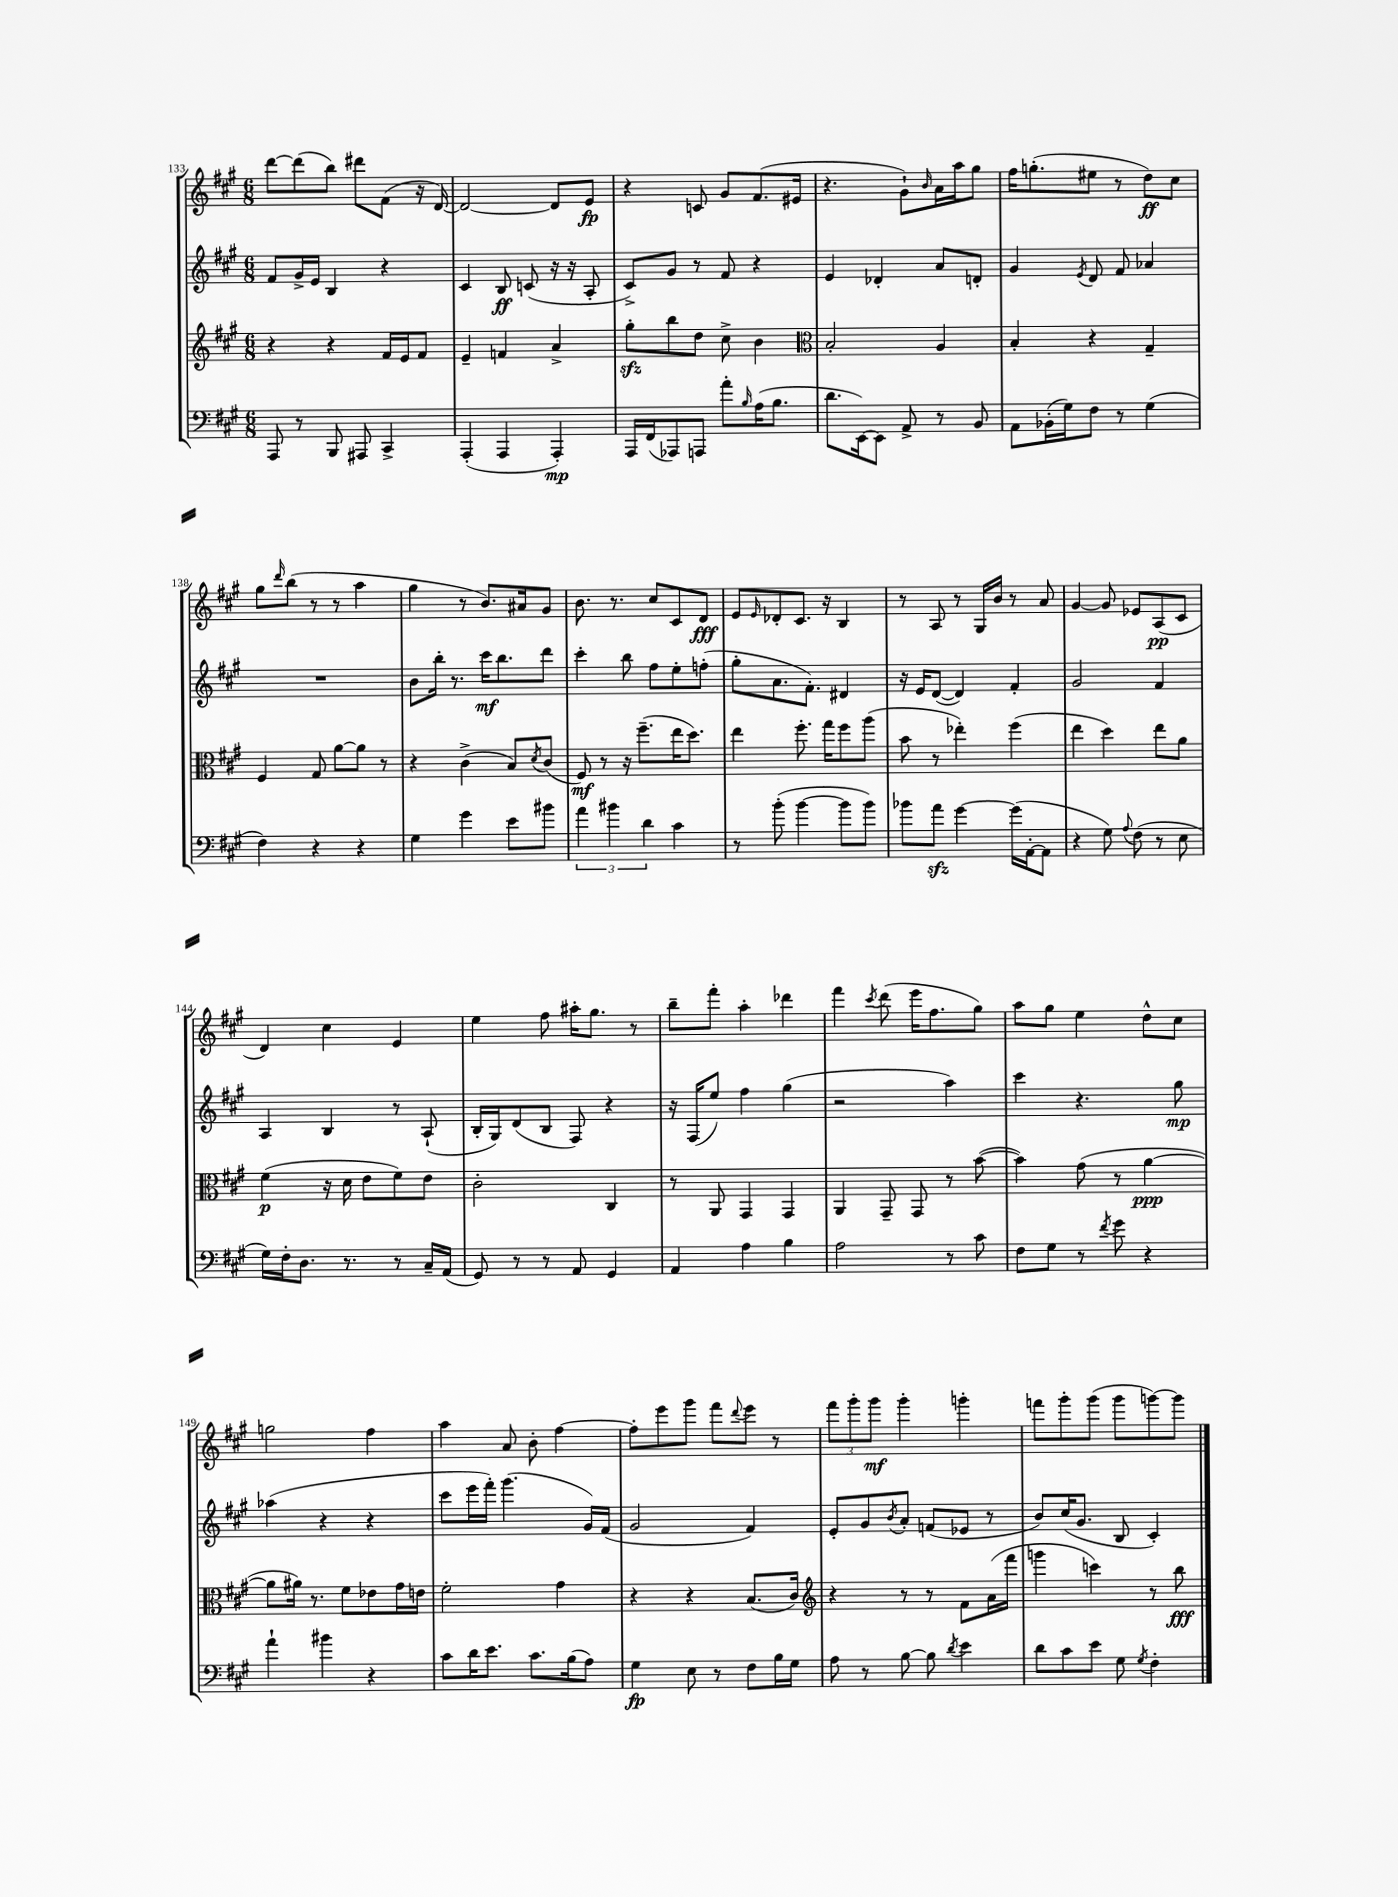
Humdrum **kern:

**kern	**kern	**kern	**kern
*staff4	*staff3	*staff2	*staff1
*clefF4	*clefG2	*clefG2	*clefG2
*k[f#c#g#]	*k[f#c#g#]	*k[f#c#g#]	*k[f#c#g#]
*M6/8	*M6/8	*M6/8	*M6/8
8AAA	4r	8f#	[8ddd
8r	.	16g#^	(8ddd]
.	.	16e	.
8BBB	4r	4B	8bb)
8AAA#	.	.	8ddd#
4CC#^	16f#	4r	(8f#
.	16e	.	.
.	8f#	.	16r
.	.	.	[16d)
=	=	=	=
(4AAA'	4e~	4c#	2d_
4AAA	4f	8B	.
.	.	(8c	.
4AAA')	4a^	16r	8d]
.	.	16r	.
.	.	8A'	8e
=	=	=	=
16AAA	8gg#'	8c#^)	4r
(16FF#	.	.	.
8AAA-)	8bb	8g#	.
8AAA	8dd	8r	8c
8a'	8cc#^	8f#	8g#
16qqB	.	.	.
(16A	4b	4r	(8.f#
8.B	.	.	.
.	.	.	16e#
=	=	=	=
*	*clefC3	*	*
8.d	2B'	4e	4.r
[16EE)	.	.	.
8EE]	.	4d-'	.
8AA^	.	.	8g#`)
.	.	.	16qqb
8r	4A	8a	16a
.	.	.	16aa
8BB	.	8d'	8gg#
=	=	=	=
8AA	4B'	4g#	16ff#
.	.	.	(8.gg'
(16BB-'	.	.	.
16G#)	.	.	.
.	.	8qe	.
8F#	4r	8d	8ee#
8r	.	8f#	8r
(4G#	4G#~	4a-	8dd)
.	.	.	8cc#
=	=	=	=
4F#)	4F#	2.r	8gg#
.	.	.	16qqddd
.	.	.	(8bb
4r	8G#	.	8r
.	[8a	.	8r
4r	8a]	.	4aa
.	8r	.	.
=	=	=	=
4G#	4r	8b	4gg#
.	.	16bb'	.
.	.	8.r	.
4g#	(4c#^	.	8r
.	.	16ccc#	8.b)
.	.	8.bb	.
8e	8B)	.	.
.	.	.	16a#
.	8qd	.	.
8b#	(8c#	8ddd	8g#
=	=	=	=
6a	8F#)	4ccc#'	8.b
.	8r	.	.
6b#	.	.	.
.	.	.	8.r
.	16r	8bb	.
.	(8.ff#~	.	.
6d	.	.	.
.	.	8ff#	8cc#
4c#	16ee	8ee'	8c#
.	8.dd)	.	.
.	.	(8ff'	8d
=	=	=	=
8r	4ee	8gg#'	8e
.	.	.	16qqe
(8b'	.	8.a	8d-'
[4b	8.ff#'	.	8.c#
.	.	8.f#')	.
.	16gg#	.	16r
8b]	8ff#	4d#	4B
8b)	(8aa	.	.
=	=	=	=
8b-	8b	16r	8r
.	.	16e	.
8a	8r	([8d	8A
[4g#	4ee-')	4d])	8r
.	.	.	16G#
.	.	.	16b
(16g#]	(4ff#	4f#'	8r
[16AA'	.	.	.
8AA]	.	.	8a
=	=	=	=
4r	4ee	2g#	[4g#
8G#)	4dd)	.	8g#]
8qqA	.	.	.
(8F#	.	.	8e-
8r	8ee	4f#	(8A
8E	8a	.	8c#
=	=	=	=
16G#)	(4f#	4A	4d)
16F#'	.	.	.
8.D	.	.	.
.	16r	4B	4cc#
8.r	16d	.	.
.	8e	.	.
8r	8f#)	8r	4e
16C#~	8e	(8A`	.
(16AA	.	.	.
=	=	=	=
8GG#)	2c#'	16B'	4ee
.	.	16G#)	.
8r	.	(8d	.
8r	.	8B	8ff#
8AA	.	8F#)	16aa#'
.	.	.	8.gg#
4GG#	4C#	4r	.
.	.	.	8r
=	=	=	=
4AA	8r	16r	8bb~
.	.	(16F#	.
.	8AA	8ee)	8fff#'
4A	4GG#	4ff#	4aa'
4B	4GG#	(4gg#	4ddd-
=	=	=	=
2A	4AA	2r	4fff#
.	.	.	8qccc#
.	8GG#~	.	(8ddd
.	8GG#	.	16eee
.	.	.	8.ff#
8r	8r	4aa)	.
8c#	([8b	.	8gg#)
=	=	=	=
8F#	4b])	4ccc#	8aa
8G#	.	.	8gg#
8r	(8g#	4.r	4ee
8qf#	.	.	.
8g#	8r	.	.
4r	[4a	.	8dd^^
.	.	8gg#	8cc#
=	=	=	=
4a`	8a]	(4aa-	2gg
.	16a#)	.	.
.	8.r	.	.
4b#	.	4r	.
.	8f#	.	.
4r	8e-	4r	4ff#
.	16g#	.	.
.	16e	.	.
=	=	=	=
8c#	2f#'	8ccc#	4aa
16d	.	16eee	.
8.e	.	16fff#')	.
.	.	(4.ggg#	8a
8.c#	.	.	8b'
.	4g#	.	[4ff#
(16B	.	.	.
8A)	.	16g#)	.
.	.	(16f#	.
=	=	=	=
4G#	4r	2g#	8ff#']
.	.	.	8eee
8E	4r	.	8ggg#
8r	.	.	8fff#
.	.	.	8qqddd
8F#	(8.B	4f#)	8eee
16B	.	.	8r
16G#	16c#)	.	.
=	=	=	=
*	*clefG2	*	*
8A	4r	8e'	12fff#
.	.	.	12ggg#'
8r	.	8g#	.
.	.	.	12ggg#
.	.	8qb	.
[8B	8r	8a'	4ggg#'
8B]	8r	(8f	.
8qd	.	.	.
4e	8f#	8e-	4ggg'
.	(16a	8r	.
.	16fff#	.	.
=	=	=	=
8d	4ggg	8b)	8fff
8c#	.	(16cc#	8ggg#'
.	.	8.g#	.
8e	4ccc)	.	(8ggg#
8G#	.	8B	8ggg#
8qG#	.	.	.
4F#'	8r	4c#')	[8ggg)
.	8bb	.	8ggg]
==	==	==	==
*-	*-	*-	*-
